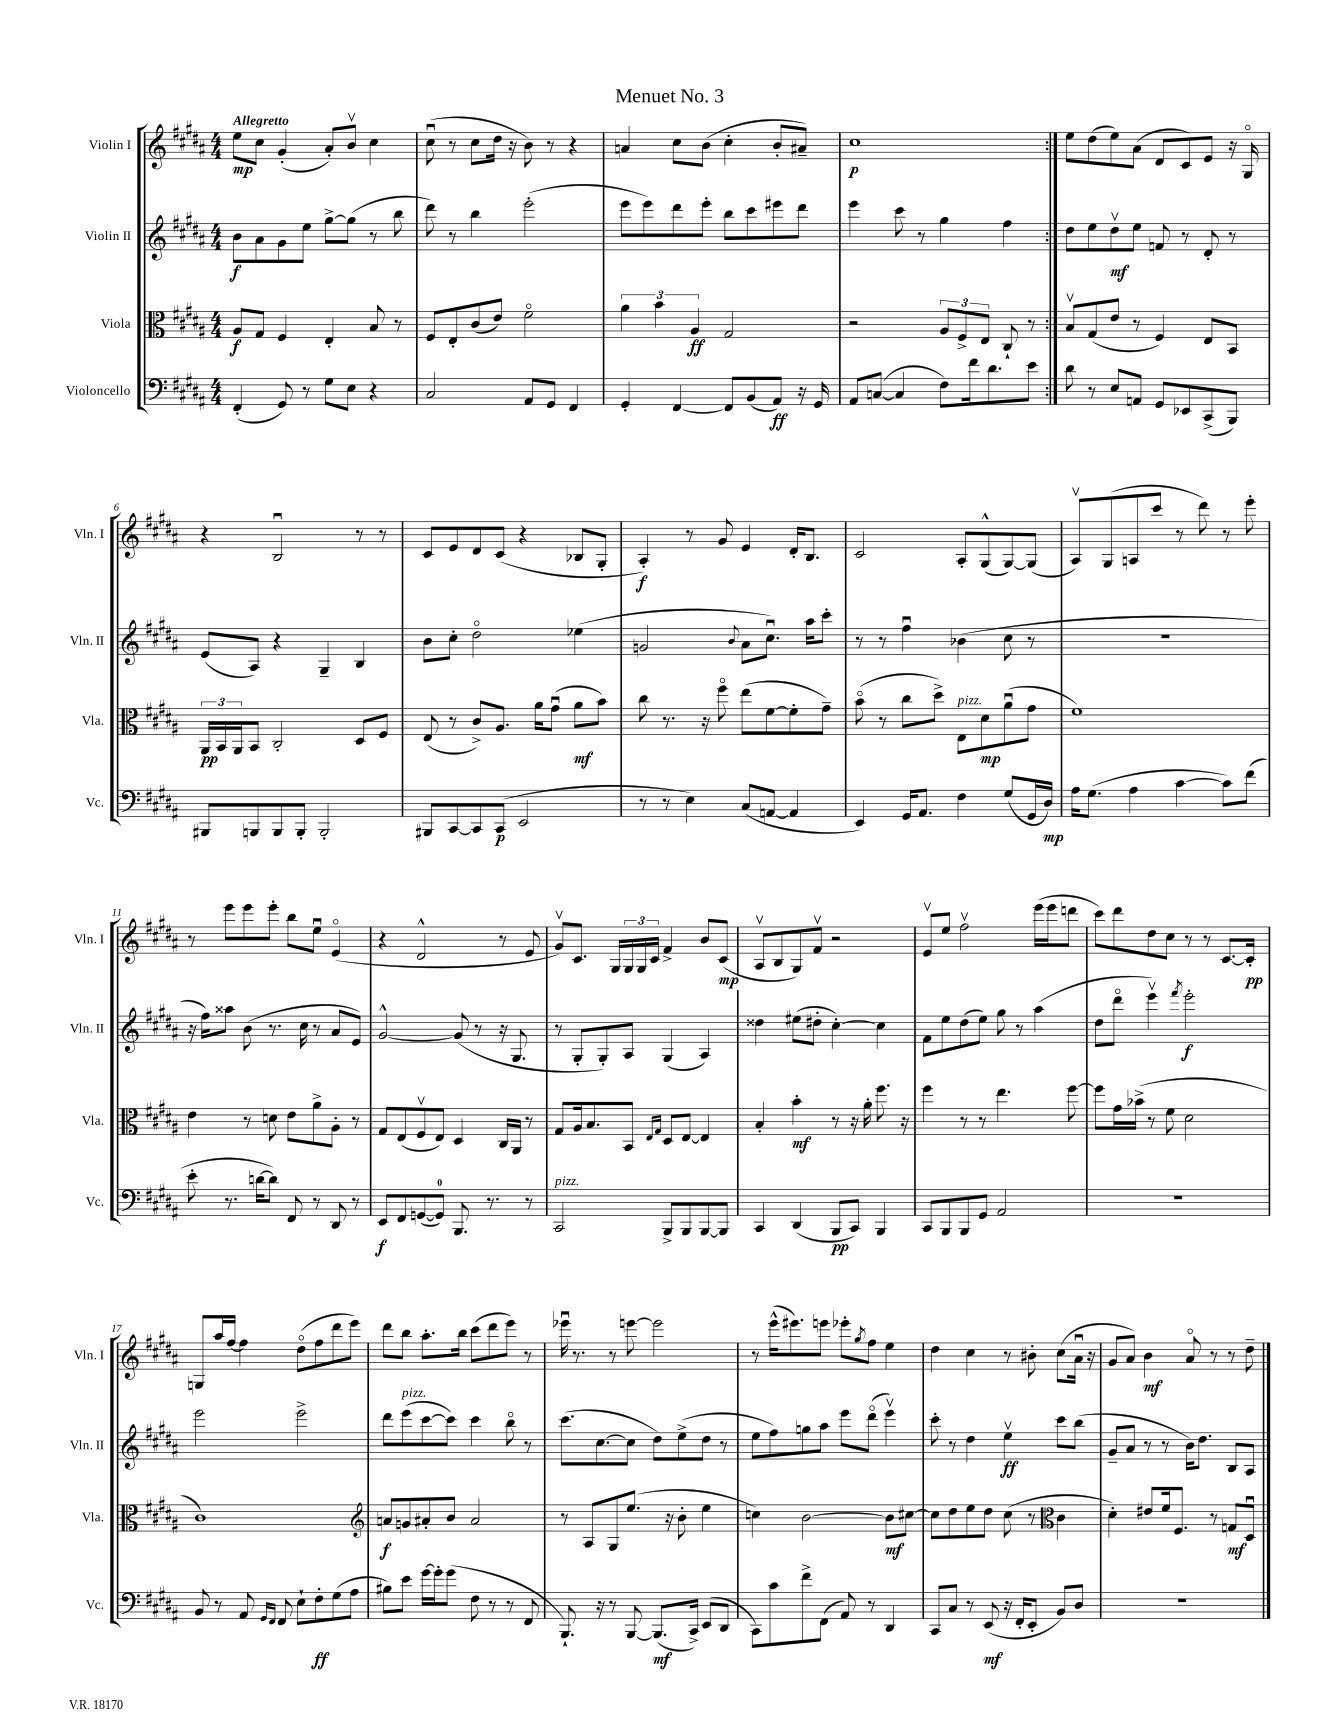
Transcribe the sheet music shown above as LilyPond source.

\header { title = "Menuet No. 3" }
<<
\new StaffGroup <<
\new Staff = "s0" \with { instrumentName = "Violin I" shortInstrumentName = "Vln. I" } {
    \clef treble \key b \major \numericTimeSignature \time 4/4 \tempo "Allegretto"
    \repeat volta 2 { e''8\mp cis''8 gis'4-.( ais'8-.) b'8\upbow cis''4 |
    cis''8\downbow( r8 cis''8 dis''16 r16 b'8) r8 r4 |
    a'4 cis''8 b'8( cis''4-. b'8-. ais'8--) |
    cis''1\p | }
    e''8 dis''8( e''8) ais'8( dis'8 cis'8) e'8 r16 gis16\flageolet |
    r4 b2\downbow r8 r8 |
    cis'8 e'8 dis'8 cis'8( r4 bes8 gis8-. |
    ais4-.\f) r8 gis'8 e'4 dis'16-. b8. |
    cis'2 ais8-. gis8-^( gis8~) gis8( |
    ais8\upbow) gis8( a8 cis'''8 r8 dis'''8) r8 e'''8-. |
    r8 e'''8 e'''8 e'''8-. b''8 e''8\downbow e'4\flageolet( |
    r4 dis'2-^ r8 e'8 |
    gis'8\upbow) cis'8. gis16 \tuplet 3/2 { gis16 gis16 cis'16 } fis'4-> b'8 cis'8\mp( |
    ais8\upbow b8 gis8) fis'8\upbow r2 |
    e'8\upbow e''8 fis''2\upbow e'''16( e'''16 d'''8 |
    cis'''8) dis'''8 dis''8 cis''8 r8 r8 cis'8.~ cis'16-.\pp |
    g8 ais''16 fis''16~ fis''4 dis''8\flageolet( fis''8 dis'''8 e'''8) |
    dis'''8 b''8 ais''8.-. b''16 cis'''8( dis'''8 e'''8) r8 |
    ees'''16\downbow r8. r8 e'''8~ e'''2 |
    r8 e'''16-^( eis'''8.) e'''8 ees'''8-. \acciaccatura { gis''8 } fis''8 e''4 |
    dis''4 cis''4 r8 bis'8-. cis''8( ais'16\downbow r16 |
    gis'8 ais'8) b'4\mf ais'8\flageolet r8 r8 dis''8-- \bar "|." |
}
\new Staff = "s1" \with { instrumentName = "Violin II" shortInstrumentName = "Vln. II" } {
    \clef treble \key b \major \numericTimeSignature \time 4/4
    \repeat volta 2 { b'8\f ais'8 gis'8 e''8 gis''8~-> gis''8( r8 b''8 |
    dis'''8) r8 b''4 e'''2-.( |
    e'''8 e'''8) dis'''8 e'''8-. b''8 cis'''8 eis'''8 dis'''8 |
    e'''4 cis'''8 r8 gis''4 fis''4 | }
    dis''8 e''8 dis''8\upbow\mf e''8 f'8 r8 dis'8-. r8 |
    e'8( ais8) r4 gis4-- b4 |
    b'8 cis''8-. dis''2\flageolet ees''4( |
    g'2 \appoggiatura { b'8 } ais'8 cis''8.\downbow) ais''16 cis'''8-. |
    r8 r8 fis''4\downbow bes'4( cis''8 r8 |
    R1 |
    r16 fis''16) aisis''8 b'8( r8. cis''16 r8 ais'8 e'8) |
    gis'2~-^ gis'8( r8 r16 gis8. |
    r8 gis8-. gis8-.) ais8 gis4( ais4) |
    disis''4 eis''8( dis''8-. cis''4~-.) cis''4 |
    fis'8 e''8 dis''8( e''8) gis''8 r8 ais''4( |
    dis''8 dis'''8\flageolet e'''4\upbow) \acciaccatura { fis'''8 } e'''2-.\f |
    e'''2 e'''2-> |
    dis'''8 e'''8^\markup { \italic "pizz." }( cis'''8~ cis'''8) cis'''4 b''8\flageolet r8 |
    cis'''8.( cis''8.~ cis''8 dis''8) e''8->( dis''8 r8 |
    e''8 fis''8) g''8 ais''8 e'''8 dis'''8\flageolet( e'''4\upbow) |
    cis'''8-. r8 dis''4 e''4\upbow\ff cis'''8 b''8( |
    gis'8-- ais'8 r8 r8 b'16) dis''8. b8 ais8 \bar "|." |
}
\new Staff = "s2" \with { instrumentName = "Viola" shortInstrumentName = "Vla." } {
    \clef alto \key b \major \numericTimeSignature \time 4/4
    \repeat volta 2 { ais8\f gis8 fis4 e4-. b8 r8 |
    fis8 e8-. cis'8( e'8) fis'2\flageolet |
    \tuplet 3/2 { ais'4 b'4 ais4\ff } gis2 |
    r2 \tuplet 3/2 { ais8 fis8-> e8 } cis8-! r8 | }
    b8\upbow gis8( e'8 r8 fis4) e8 b,8 |
    \tuplet 3/2 { ais,16\pp b,16 ais,16 } b,8 cis2-. dis8 fis8 |
    e8( r8 cis'8->) ais8. ais'16 gis'8\downbow( ais'8\mf b'8) |
    cis''8 r8. r16 fis''8\flageolet e''8( fis'8~ fis'8-. gis'8--) |
    b'8\flageolet( r8 cis''8 dis''8->) e8^\markup { \italic "pizz." } dis'8\mp ais'8\downbow( gis'8 |
    fis'1) |
    e'4 r8 d'8 e'8 ais'8-> ais8-. r8 |
    gis8 e8( fis8\upbow e8) dis4 cis16 ais,16 r8 |
    gis8 ais16 b8. b,8 \grace { e16 gis16 } dis8 e8~ e4 |
    b4-. b'4-.\mf r8 r16 ais'16-. fis''8. r16 |
    fis''4 r8 r8 e''4. fis''8~ |
    fis''8 gis'16 bes'16->( r8 fis'8 dis'2 |
    cis'1) |
    \clef treble a'8\f g'8 ais'8-. b'8 ais'2 |
    r8 ais8 gis8 e''8.( r16 b'8-. e''4 |
    c''4) b'2~ b'8\mf cis''8~ |
    cis''8 dis''8 e''8 dis''8 cis''8( r8 \clef alto cis'4 |
    dis'4-.) eis'8 fis'16 fis8. r8 g8\mf dis8\downbow \bar "|." |
}
\new Staff = "s3" \with { instrumentName = "Violoncello" shortInstrumentName = "Vc." } {
    \clef bass \key b \major \numericTimeSignature \time 4/4
    \repeat volta 2 { fis,4-.( gis,8) r8 gis8 e8 r4 |
    cis2 ais,8 gis,8 fis,4 |
    gis,4-. fis,4~ fis,8 b,8( ais,8\ff) r16 gis,16 |
    ais,8 c8~( c4 fis8) fis'16 dis'8. e'8 | }
    dis'8 r8 e8 a,8 gis,8 ees,8 cis,8->( b,,8) |
    bis,,8 b,,8 b,,8 b,,8-. b,,2-. |
    bis,,8 cis,8~ cis,8 cis,8\p( e,2 |
    r8 r8 e4) cis8( a,8~ a,4 |
    e,4) gis,16 ais,8. fis4 gis8( gis,16 dis16\mp) |
    ais16 gis8.( ais4 cis'4~ cis'8) fis'8( |
    e'8-. r8. d'16~ d'8) fis,8 r8 dis,8 r8 |
    e,8\f fis,8 g,8~( g,8-0) b,,8. r8. r8 |
    cis,2^\markup { \italic "pizz." } b,,8-> b,,8 b,,8~ b,,8 |
    cis,4 dis,4( b,,8\pp cis,8) b,,4 |
    cis,8 b,,8 b,,8 gis,8 ais,2 |
    R1 |
    b,8 r8 ais,8 \grace { gis,16 fis,16 } fis,8 e8-! fis8-.\ff gis8( ais8 |
    bis8) e'8 gis'16~ gis'16-. gis'8( fis8 r8 r8 fis,8 |
    b,,8.-!) r16 r8 b,,8~ b,,8.\mf( cis,16->) e,8( dis,8 |
    cis,8) cis'8 fis'8-> fis,8( ais,8) r8 dis,4 |
    cis,8 cis8 r8 e,8\mf( r16 fis,16-. e,8-. b,8) dis8 |
    R1 \bar "|." |
}
>>
>>
